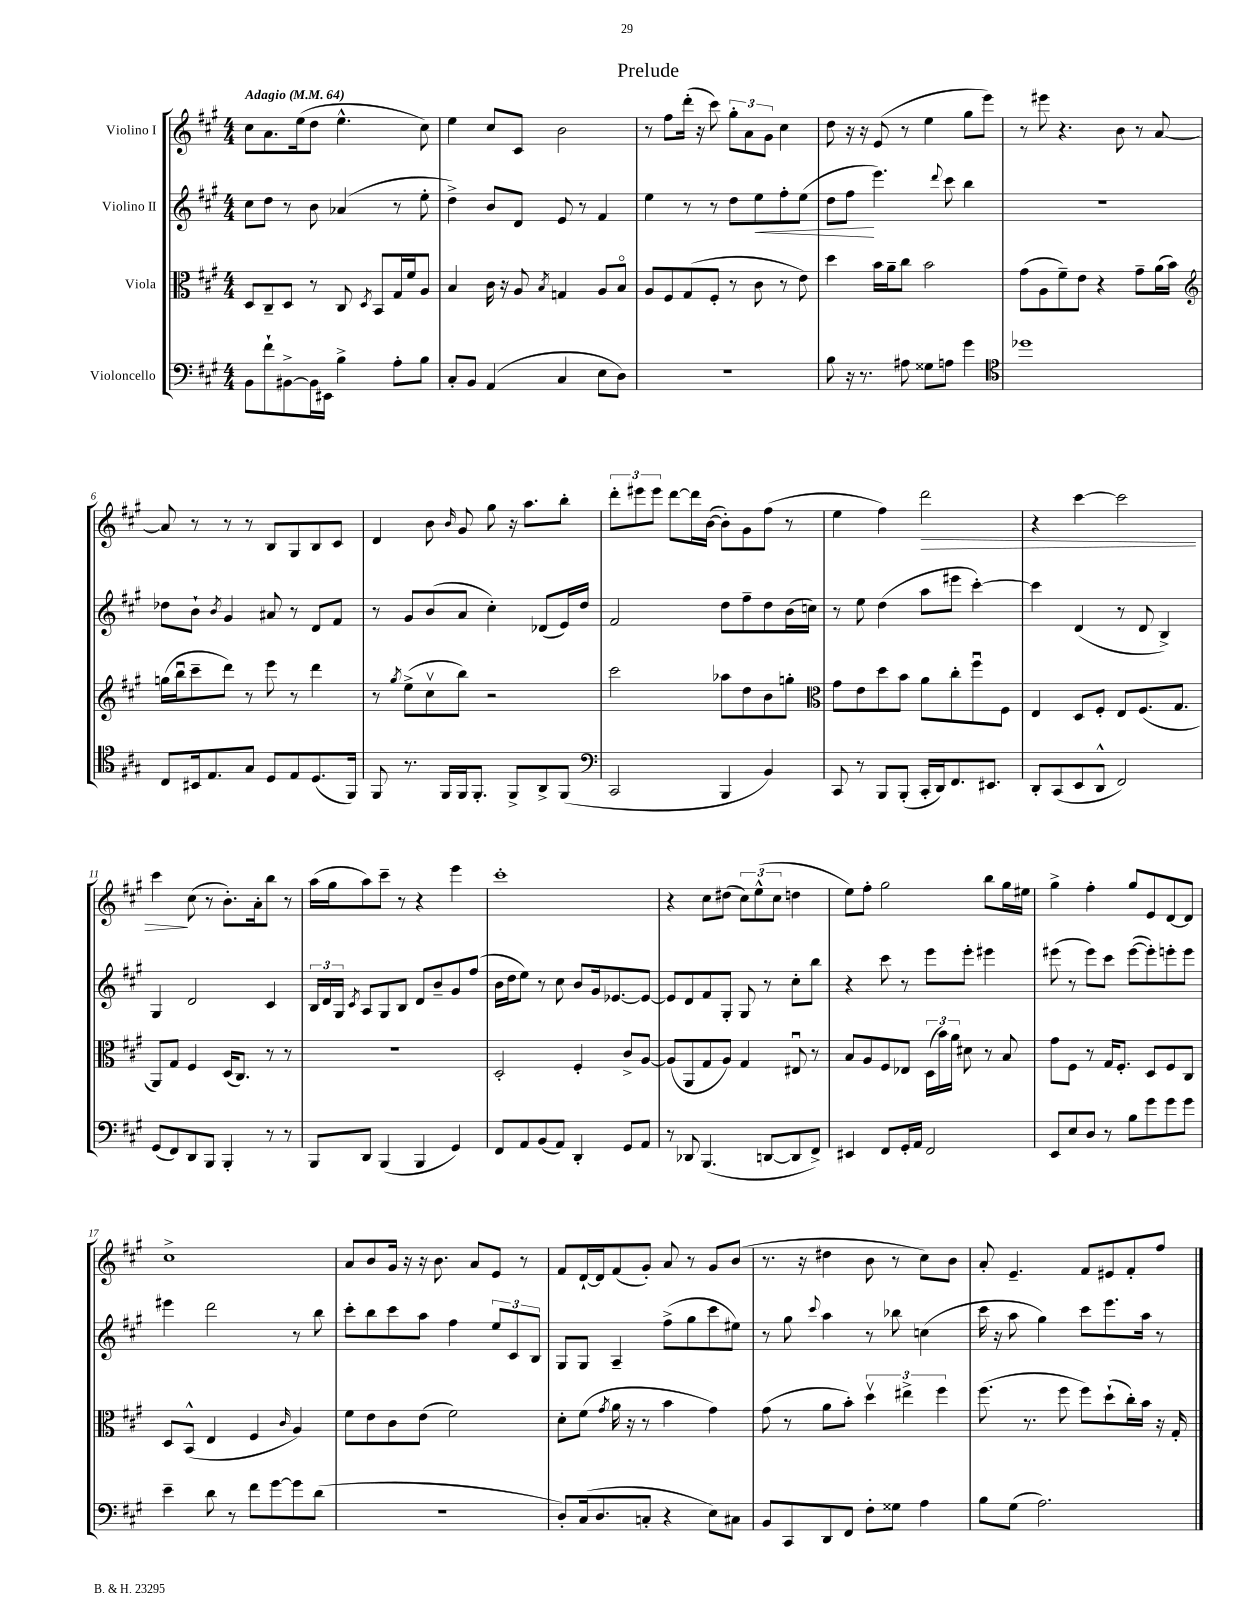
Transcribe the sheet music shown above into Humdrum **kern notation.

**kern	**kern	**kern	**dynam	**kern	**dynam
*part4	*part3	*part2	*part2	*part1	*part1
*staff4	*staff3	*staff2	*staff2	*staff1	*staff1
*I"Violoncello	*I"Viola	*I"Violino II	*	*I"Violino I	*
*clefF4	*clefC3	*clefG2	*	*clefG2	*
*k[f#c#g#]	*k[f#c#g#]	*k[f#c#g#]	*	*k[f#c#g#]	*
*M4/4	*M4/4	*M4/4	*	*M4/4	*
*MM64	*MM64	*MM64	*	*MM64	*
=1	=1	=1	=1	=1	=1
!	!	!	!	!LO:TX:a:B:t=Adagio	!
8BB\L	8D/L	8cc#\L	.	8cc#\L	.
8f#`\	8C#~/	8dd\J	.	8.a\	.
[8BB#X^\	8D/J	8r	.	.	.
.	.	.	.	(16ee\k	.
16BB#\L]	8r	8b\	.	8dd\J	.
16EE#X\JJ	.	.	.	.	.
4B^\	8C#/	(4a-X/	.	4.ee^^\	.
.	8qD/	.	.	.	.
.	8BB/L	.	.	.	.
8A'\L	16G#/L	8r	.	.	.
.	16f#/J	.	.	.	.
8B\J	8A/J	8ee'\	.	8cc#\)	.
=2	=2	=2	=2	=2	=2
8C#'/L	4B/	4dd^\)	.	4ee\	.
8BB/J	.	.	.	.	.
(4AA/	16c#\	8b/L	.	8cc#/L	.
.	16r	.	.	.	.
.	8A/	8d/J	.	8c#/J	.
.	8qB/	.	.	.	.
4C#/	4Gn/	8e/	.	2b\	.
.	.	8r	.	.	.
8E\L	8A/L	4f#/	.	.	.
8D\J)	8B/J	.	.	.	.
=3	=3	=3	=3	=3	=3
1r	8A/L	4ee\	.	8r	.
.	8F#/	.	.	8ff#\L	.
.	(8G#/	8r	.	(16ddd'\Jk	.
.	.	.	.	16r	.
.	8F#'/J	8r	.	8ccc#\)	.
.	8r	8dd\L	.	12gg#'\L	.
.	.	.	.	12a\	.
!	!	!	!LO:HP:b	!	!
.	8c#\	8ee\	<	.	.
.	.	.	.	12g#\J	.
.	8r	8ff#'\	.	4cc#\	.
.	8e\)	(8ee\J	.	.	.
=4	=4	=4	=4	=4	=4
8B\	4dd\	8dd\L	.	8dd\	.
16r	.	8ff#\J	.	16r	.
8.r	.	.	.	16r	.
.	16b\LL	4.eee\)	[	(8e/	.
.	16a~\J	.	.	.	.
8A#X\	8cc#\J	.	.	8r	.
8G##X\L	2b\	.	.	4ee\	.
.	.	8qqddd/	.	.	.
8An\J	.	8ccc#\	.	.	.
4g#\	.	4bb\	.	8gg#\L	.
.	.	.	.	8eee\J)	.
=5	=5	=5	=5	=5	=5
*clefC4	*	*	*	*	*
1dd-X	(8g#\L	1r	.	8r	.
.	8A\	.	.	8eee#X\	.
.	8f#~\)	.	.	4.r	.
.	8e\J	.	.	.	.
.	4r	.	.	.	.
.	.	.	.	8b\	.
.	8g#~\L	.	.	8r	.
.	(16a\L	.	.	[8a/	.
.	16b\JJ)	.	.	.	.
!!LO:LB:g=z
=6	=6	=6	=6	=6	=6
*	*clefG2	*	*	*	*
8C#/L	(16ggn\LL	8dd-X\L	.	8a/]	.
.	16bbu\J	.	.	.	.
16BB#X/k	8ccc#~\	8b`\J	.	8r	.
8.E/	.	.	.	.	.
.	.	8qb/	.	.	.
.	8ddd\J)	4g#/	.	8r	.
8G#/J	8r	.	.	8r	.
8D/L	8eee\	8a#X/	.	8B/L	.
8E/	8r	8r	.	8G#/	.
(8.D/	4ddd\	8d/L	.	8B/	.
.	.	8f#/J	.	8c#/J	.
16FF#/Jk)	.	.	.	.	.
=7	=7	=7	=7	=7	=7
8FF#/	8r	8r	.	4d/	.
.	8qgg#/	.	.	.	.
8.r	(8ee^\L	8g#/L	.	.	.
.	8cc#v\	(8b/	.	8b\	.
16FF#/LL	.	.	.	.	.
.	.	.	.	16qqb/	.
16FF#/J	8bb\J)	8a/J	.	8g#/	.
8.FF#'/J	.	.	.	.	.
.	2r	4cc#'\)	.	8gg#\	.
8FF#^/L	.	.	.	16r	.
.	.	.	.	8.aa\L	.
8AA^/	.	(8d-X/L	.	.	.
(8FF#/J	.	16e/L)	.	8bb'\J	.
.	.	16dd/JJ	.	.	.
=8	=8	=8	=8	=8	=8
*clefF4	*	*	*	*	*
2CC#/	2ccc#\	2f#/	.	12ddd'\L	.
.	.	.	.	12eee#X\	.
.	.	.	.	12eee#\J	.
.	.	.	.	[8ddd\L	.
.	.	.	.	16ddd\L]	.
.	.	.	.	([16b\JJ	.
4BBB/	8aa-X\L	8dd\L	.	8b'\L])	.
.	8dd\	8ff#~\	.	8g#\	.
4BB/)	8b\	8dd\	.	(8ff#\J	.
.	8ggn'\J	(16b\L	.	8r	.
.	.	16ccn\JJ)	.	.	.
=9	=9	=9	=9	=9	=9
*	*clefC3	*	*	*	*
8CC#/	8g#\L	8r	.	4ee\	.
8r	8e\	8ee\	.	.	.
8BBB/L	8dd\	(4dd\	.	4ff#\)	.
(8BBB'/J	8b\J	.	.	.	.
!	!	!	!	!	!LO:HP:b
16CC#'/LL	8a\L	8aa\L	.	2ddd\	>
16DD/J)	.	.	.	.	.
8.FF#/	8cc#'\	8eee#X\J	.	.	.
.	8ff#u\	[4ccc#'\)	.	.	.
8.EE#X/J	.	.	.	.	.
.	8F#\J	.	.	.	.
=10	=10	=10	=10	=10	=10
8DD'/L	4E/	4ccc#\]	.	4r	.
(8CC#/	.	.	.	.	.
8EE/	8D/L	(4d/	.	[4ccc#\	.
8DD^^/J	8F#'/J	.	.	.	.
2FF#/)	8E/L	8r	.	2ccc#\]	.
.	(8.F#/	8d/	.	.	.
.	.	4B^/)	.	.	.
.	8.G#/J	.	.	.	.
!!LO:LB:g=z
=11	=11	=11	=11	=11	=11
(8GG#/L	8AA/L)	4G#/	.	4ccc#\	.
8FF#/)	8G#/J	.	.	.	.
8DD/	4F#/	2d/	.	(8cc#\	]
8BBB/J	.	.	.	8r	.
4BBB'/	(16D/KL	.	.	8.b'\L)	.
.	8.C#/J)	.	.	.	.
.	.	.	.	16a'\k	.
8r	8r	4c#/	.	8bb\J	.
8r	8r	.	.	8r	.
=12	=12	=12	=12	=12	=12
8BBB/L	1r	24B/LL	.	(16aa\LL	.
.	.	24d/	.	.	.
.	.	.	.	16gg#\J	.
.	.	24G#/JJ	.	.	.
.	.	8qc#/	.	.	.
8DD/J	.	8A/L	.	8aa\)	.
(4BBB/	.	8G#/	.	8ccc#~\J	.
.	.	8B/J	.	8r	.
4BBB/	.	8d/L	.	4r	.
.	.	8b~/	.	.	.
4GG#/)	.	8g#/	.	4eee\	.
.	.	(8ff#/J	.	.	.
=13	=13	=13	=13	=13	=13
8FF#/L	2D'/	16b\LL	.	1ccc#'	.
.	.	16dd\J	.	.	.
8AA/	.	8ee\J)	.	.	.
(8BB/	.	8r	.	.	.
8AA/J)	.	8cc#\	.	.	.
4DD'/	4F#'/	8b/L	.	.	.
.	.	16g#/k	.	.	.
.	.	[8.e-X/	.	.	.
8GG#/L	8c#^/L	.	.	.	.
8AA/J	[8A/J	8e-/J_	.	.	.
=14	=14	=14	=14	=14	=14
8r	(8A/L]	8e-/L]	.	4r	.
8DD-X/	8AA/	8d/	.	.	.
(4.BBB/	8G#/	8f#/	.	8cc#\L	.
.	8A/J)	8G#'/J	.	(8dd#X\J	.
.	4G#/	8G#/	.	12cc#\L)	.
.	.	.	.	(12ee^^\	.
[8DDn/L	.	8r	.	.	.
.	.	.	.	12cc#\J	.
8DD/]	8E#Xu/	8cc#'\L	.	4ddn\	.
8FF#^/J)	8r	8bb\J	.	.	.
=15	=15	=15	=15	=15	=15
4EE#X/	8B/L	4r	.	8ee\L)	.
.	8A/	.	.	8ff#'\J	.
8FF#/L	8F#/	8ccc#\	.	2gg#\	.
16GG#'/L	8E-X/J	8r	.	.	.
16AA/JJ	.	.	.	.	.
2FF#/	(24D\LL	8eee\L	.	.	.
.	24b\)	.	.	.	.
.	24a\JJ	.	.	.	.
.	8d#X\	8eee'\J	.	.	.
.	8r	4eee#X\	.	8bb\L	.
.	8B/	.	.	16gg#\L	.
.	.	.	.	16ee#X\JJ	.
=16	=16	=16	=16	=16	=16
8EE/L	8g#\L	(8eee#X\	.	4gg#^\	.
8E/	8F#\J	8r	.	.	.
8D/J	8r	8eee#\L)	.	4ff#'\	.
8r	16G#/KL	8ccc#\J	.	.	.
.	8.F#'/J	.	.	.	.
8B\L	.	([8eee#\L	.	8gg#/L	.
8g#\	8D/L	8eee#'\])	.	8e/	.
8g#\	8F#/	8eeen'\	.	[8d/	.
8g#\J	8C#/J	8eee\J	.	8d/J]	.
!!LO:LB:g=z
=17	=17	=17	=17	=17	=17
4e~\	8D/L	4eee#X\	.	1cc#^	.
.	(8BB^^/J	.	.	.	.
8d\	4E/	2ddd\	.	.	.
8r	.	.	.	.	.
8f#\L	4F#/	.	.	.	.
[8g#\	.	.	.	.	.
.	16qqc#/	.	.	.	.
8g#\]	4A/)	8r	.	.	.
(8d\J	.	8bb\	.	.	.
=18	=18	=18	=18	=18	=18
1r	8f#\L	8ccc#'\L	.	8a/L	.
.	8e\	8bb\	.	8b/	.
.	8c#\	8ccc#\	.	16g#/Jk	.
.	.	.	.	16r	.
.	(8e\J	8aa\J	.	16r	.
.	.	.	.	8.b\	.
.	2f#\)	4ff#\	.	.	.
.	.	.	.	8a/L	.
.	.	12ee/L	.	8e/J	.
.	.	12c#/	.	.	.
.	.	.	.	8r	.
.	.	12B/J	.	.	.
=19	=19	=19	=19	=19	=19
8D'/L)	8d'\L	8G#/L	.	8f#/L	.
(16C#/k	(8f#\J	8G#/J	.	[16d`/L	.
8.D/	.	.	.	16d/J]	.
.	8qg#/	.	.	.	.
.	16a\	4A~/	.	(8f#/	.
.	16r	.	.	.	.
8Cn'/J	8r	.	.	8g#'/J)	.
4r	4b\	(8ff#^\L	.	8a/	.
.	.	8gg#\	.	8r	.
8E\L)	4g#\)	8ccc#\	.	8g#/L	.
8C#X\J	.	8ee#X\J)	.	(8b/J	.
=20	=20	=20	=20	=20	=20
8BB/L	(8g#\	8r	.	8.r	.
8CC#/	8r	8gg#\	.	.	.
.	.	.	.	16r	.
.	.	8qqccc#/	.	.	.
8DD/	8a\L	4aa\	.	4dd#X\	.
8FF#/J	8b'\J)	.	.	.	.
8F#'\L	6ddv\	8r	.	8b\	.
8G##X\J	.	8bb-X\	.	8r	.
.	6ee#X^\	.	.	.	.
4A\	.	(4ccn\	.	8cc#\L)	.
.	6ff#\	.	.	.	.
.	.	.	.	8b\J	.
=21	=21	=21	=21	=21	=21
8B\L	(8.ff#\	16ccc#\	.	8a'/	.
.	.	16r	.	.	.
(8G#\J	.	8aa\	.	4.e~/	.
.	8.r	.	.	.	.
2.A\)	.	4gg#\)	.	.	.
.	8ff#\	.	.	.	.
.	8ff#\L)	8ccc#\L	.	8f#/L	.
.	(8dd`\	8.eee\	.	8e#X/	.
.	16cc#'\L)	.	.	8f#'/	.
.	16b\JJ	16aa\Jk	.	.	.
.	16r	8r	.	8ff#/J	.
.	16G#'/	.	.	.	.
==	==	==	==	==	==
*-	*-	*-	*-	*-	*-
